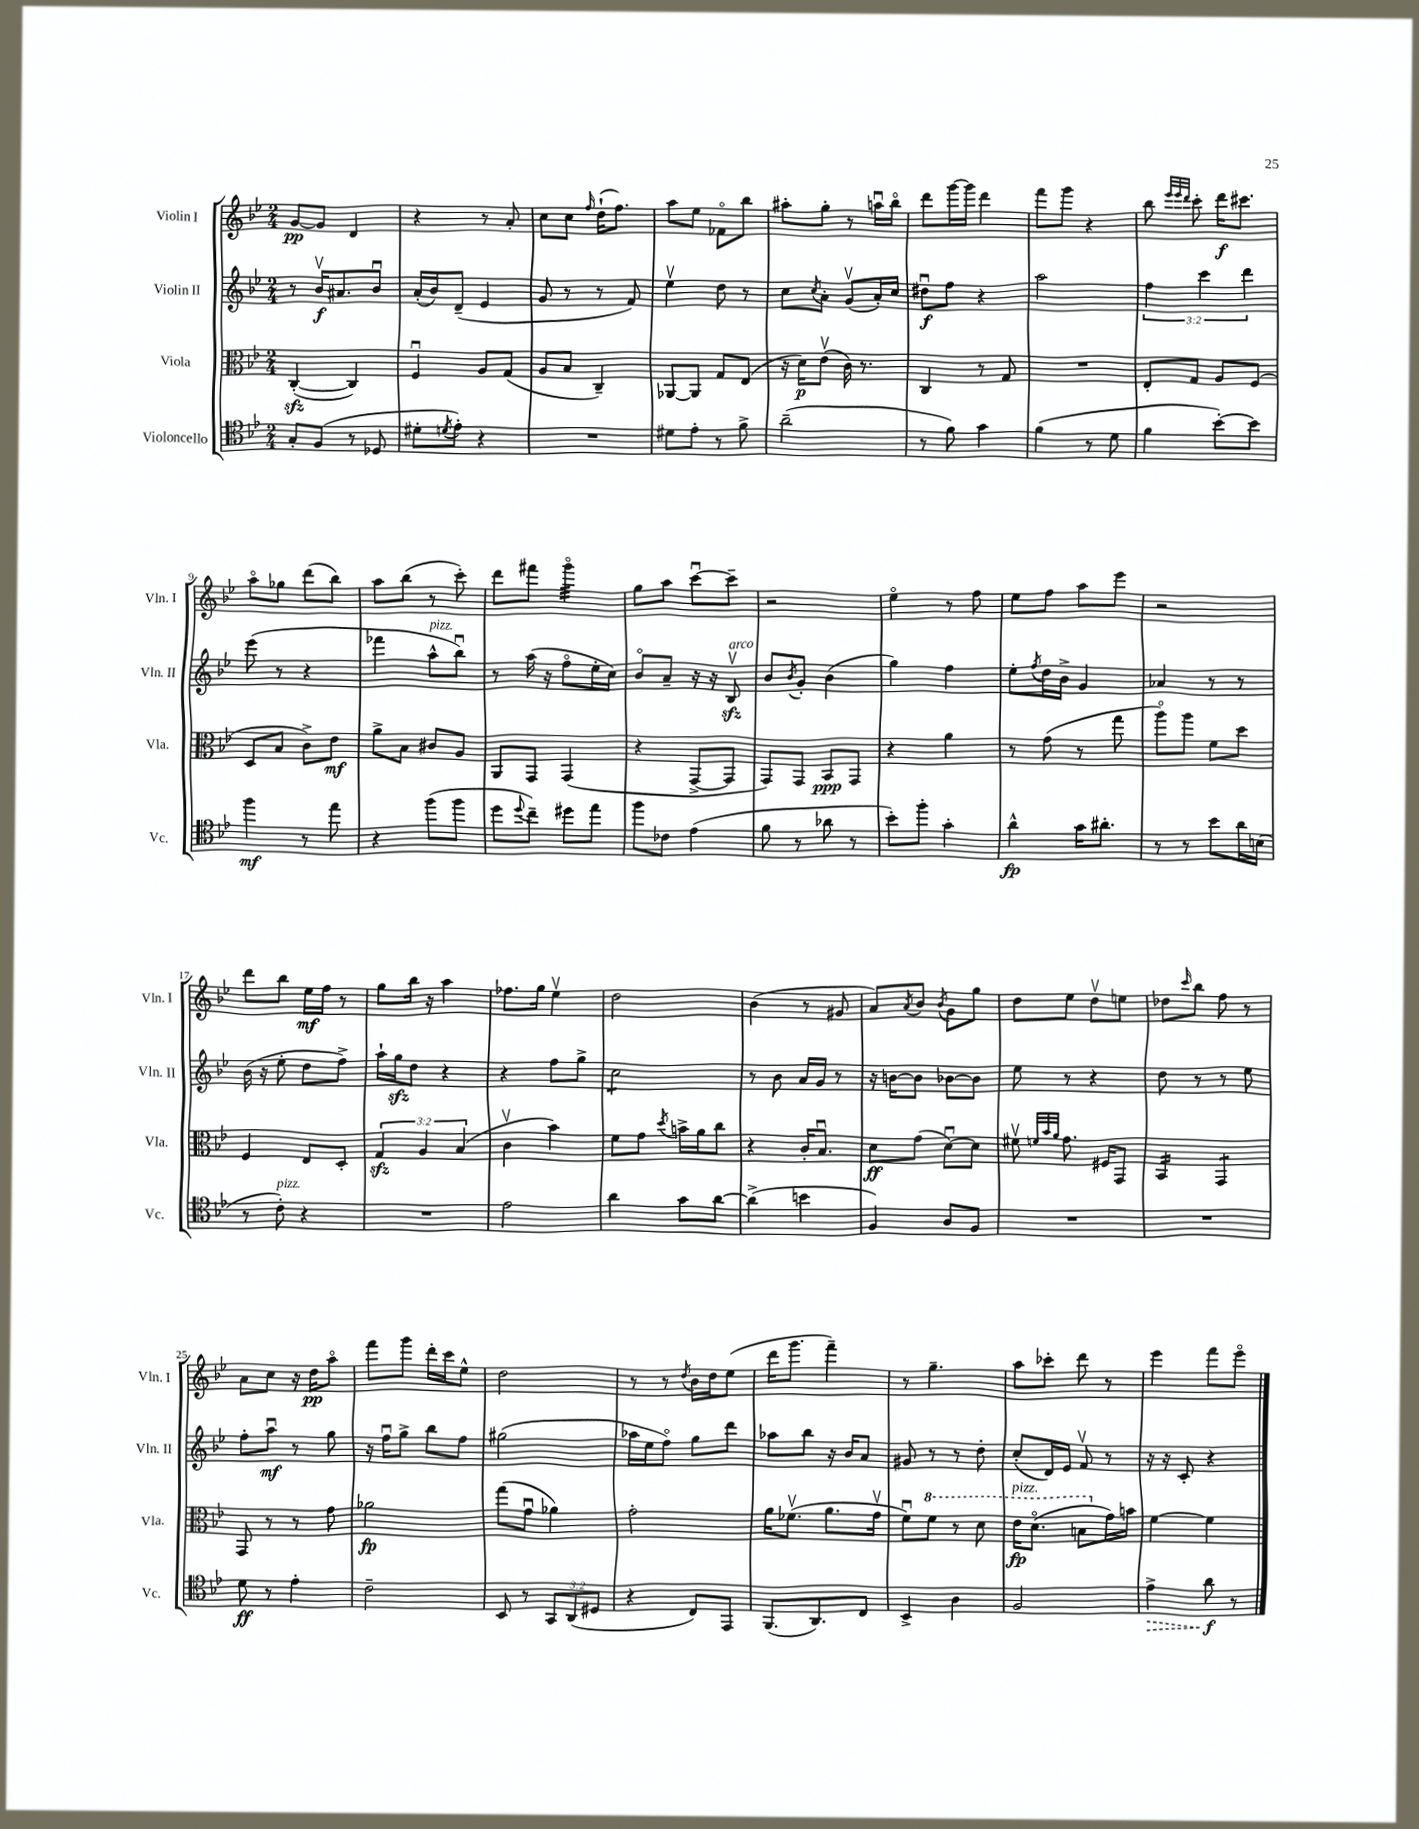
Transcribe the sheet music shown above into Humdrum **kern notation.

**kern	**dynam	**kern	**dynam	**kern	**dynam	**kern	**dynam
*part4	*part4	*part3	*part3	*part2	*part2	*part1	*part1
*staff4	*staff4	*staff3	*staff3	*staff2	*staff2	*staff1	*staff1
*I"Violoncello	*	*I"Viola	*	*I"Violin II	*	*I"Violin I	*
*I'Vc.	*	*I'Vla.	*	*I'Vln. II	*	*I'Vln. I	*
*clefC4	*	*clefC3	*	*clefG2	*	*clefG2	*
*k[b-e-]	*	*k[b-e-]	*	*k[b-e-]	*	*k[b-e-]	*
*M2/4	*	*M2/4	*	*M2/4	*	*M2/4	*
=1	=1	=1	=1	=1	=1	=1	=1
8G'/L	.	([4Czz'/	.	8r	.	[8g/L	pp
(8F/J	.	.	.	16b-v/KL	f	8g/J]	.
.	.	.	.	8.a#X/	.	.	.
8r	.	4C/])	.	.	.	4d/	.
8D-X/	.	.	.	8b-u/J	.	.	.
=2	=2	=2	=2	=2	=2	=2	=2
8d#X'\L	.	4Fu/	.	(16a'/LL	.	4r	.
.	.	.	.	16b-/J)	.	.	.
8qdn/	.	.	.	.	.	.	.
8e-'\J)	.	.	.	(8d~/J	.	.	.
4r	.	8A/L	.	4e-/	.	8r	.
.	.	(8G/J	.	.	.	8a'/	.
=3	=3	=3	=3	=3	=3	=3	=3
2r	.	8A/L	.	8g/	.	8cc\L	.
.	.	8B-/J	.	8r	.	8cc\J	.
.	.	.	.	.	.	16qqff/	.
.	.	4C~/)	.	8r	.	(16dd`\KL	.
.	.	.	.	.	.	8.ff\J)	.
.	.	.	.	8f/)	.	.	.
=4	=4	=4	=4	=4	=4	=4	=4
8d#X\L	.	[8AA-X/L	.	4ee-v\	.	8aa\L	.
8e-'\J	.	8AA-/J]	.	.	.	8ee-\J	.
8r	.	8G/L	.	8dd\	.	8f-X\L	.
8f^\	.	(8E-/J	.	8r	.	8bb-\J	.
=5	=5	=5	=5	=5	=5	=5	=5
(2a~\	.	16r	.	8cc\L	.	8aa#X'\L	.
.	.	16d\KL)	p	.	.	.	.
.	.	.	.	8qcc/	.	.	.
.	.	(8e-v\J	.	8a'\J	.	8gg'\J	.
.	.	16c\)	.	(8gv/L	.	8r	.
.	.	8.r	.	.	.	.	.
.	.	.	.	16a'/L)	.	16aanu\LL	.
.	.	.	.	16cc/JJ	.	16bb-\JJ	.
=6	=6	=6	=6	=6	=6	=6	=6
8r	.	4C/	.	8dd#Xu\L	f	8ddd\L	.
8f\)	.	.	.	8ff\J	.	[16ggg\L	.
.	.	.	.	.	.	16ggg\JJ]	.
4g\	.	8r	.	4r	.	4ddd\	.
.	.	8G/	.	.	.	.	.
=7	=7	=7	=7	=7	=7	=7	=7
(4f\	.	2r	.	2aa\	.	8fff\L	.
.	.	.	.	.	.	8ggg\J	.
8r	.	.	.	.	.	4r	.
8d\	.	.	.	.	.	.	.
=8	=8	=8	=8	=8	=8	=8	=8
4f\	.	8E-'/L	.	6ff\	.	8bb-\	.
.	.	.	.	.	.	32qqeee-/LLL	.
.	.	.	.	.	.	32qqeee-/	.
.	.	.	.	.	.	32qqddd/JJJ	.
.	.	8G/J	.	.	.	8ccc'\	.
.	.	.	.	6ccc\	.	.	.
[8b-'\L)	.	8A/L	.	.	.	16ddd\KL	f
.	.	.	.	.	.	8.ccc#X\J	.
.	.	.	.	6ddd\	.	.	.
8b-\J]	.	(8F/J	.	.	.	.	.
!!LO:LB:g=z
=9	=9	=9	=9	=9	=9	=9	=9
4ff\	mf	8D/L	.	(8eee-\	.	8aa\L	.
.	.	8B-/J	.	8r	.	8gg-X\J	.
8r	.	8c^\L)	.	4r	.	(8ddd\L	.
8ee-\	.	8e-\J	mf	.	.	8bb-\J)	.
=10	=10	=10	=10	=10	=10	=10	=10
4r	.	8a^\L	.	4fff-X\	.	8aa\L	.
.	.	8B-\J	.	.	.	(8bb-\J	.
!	!	!	!	!LO:TX:a:i:t=pizz.	!	!	!
(8ff\L	.	8c#X/L	.	8aa^^\L	.	8r	.
8ff\J	.	8A/J	.	8bb-u\J)	.	8ccc'\)	.
=11	=11	=11	=11	=11	=11	=11	=11
8dd\L	.	8AA/L	.	8r	.	8ddd\L	.
8qqdd/	.	.	.	.	.	.	.
8cc~\J)	.	8GG/J	.	(16aa\	.	8fff#X\J	.
.	.	.	.	16r	.	.	.
*	*	*	*	*	*	*tremolo	*
8dd#X\L	.	(4GG/	.	8ff\L	.	32ggg\LLL	.
.	.	.	.	.	.	32ggg\	.
.	.	.	.	.	.	32ggg\	.
.	.	.	.	.	.	32ggg\	.
8ee-\J	.	.	.	16ee-'\L	.	32ggg\	.
.	.	.	.	.	.	32ggg\	.
.	.	.	.	16cc\JJ)	.	32ggg\	.
.	.	.	.	.	.	32ggg\JJJ	.
*	*	*	*	*	*	*Xtremolo	*
=12	=12	=12	=12	=12	=12	=12	=12
8ff\L	.	4r	.	8b-/L	.	8gg\L	.
8c-X\J	.	.	.	8a~/J	.	8aa\J	.
(4e-\	.	[8GG^/L	.	16r	.	[8cccu\L	.
.	.	.	.	16r	.	.	.
!	!	!	!	!LO:TX:a:i:t=arco	!	!	!
.	.	8GG/J]	.	8B-zzv/	.	8ccc~\J]	.
=13	=13	=13	=13	=13	=13	=13	=13
8f\	.	8GG/L)	.	8b-/L	.	2r	.
.	.	.	.	8qb-/	.	.	.
8r	.	8GG/J	.	8g'/J	.	.	.
8a-X\	.	8BB-/L	ppp	(4b-\	.	.	.
8r	.	8GG/J	.	.	.	.	.
=14	=14	=14	=14	=14	=14	=14	=14
8b-'\L)	.	4r	.	4gg\)	.	4ee-\	.
8ff'\J	.	.	.	.	.	.	.
4g'\	.	4a\	.	4ff\	.	8r	.
.	.	.	.	.	.	8ff\	.
=15	=15	=15	=15	=15	=15	=15	=15
4a^^\	fp	8r	.	8ee-'\L	.	8ee-\L	.
.	.	.	.	8qff/	.	.	.
.	.	(8g\	.	16dd\L	.	8ff\J	.
.	.	.	.	16b-^\JJ	.	.	.
16g\KL	.	8r	.	4g/	.	8aa\L	.
8.a#X'\J	.	.	.	.	.	.	.
.	.	8gg\	.	.	.	8eee-\J	.
=16	=16	=16	=16	=16	=16	=16	=16
8r	.	8aa\L)	.	4a-X/	.	2r	.
8r	.	8aa\J	.	.	.	.	.
8b-\L	.	8f\L	.	8r	.	.	.
16a\L	.	8dd\J	.	8r	.	.	.
(16Bn\JJ	.	.	.	.	.	.	.
!!LO:LB:g=z
=17	=17	=17	=17	=17	=17	=17	=17
8r	.	4F/	.	(16b-\	.	8ddd\L	.
.	.	.	.	16r	.	.	.
!LO:TX:a:i:t=pizz.	!	!	!	!	!	!	!
8c'\)	.	.	.	8ee-'\	.	8bb-\J	.
4r	.	8E-/L	.	8dd\L	.	16ee-\LL	mf
.	.	.	.	.	.	16ff\JJ	.
.	.	8D'/J	.	8ff^\J)	.	8r	.
=18	=18	=18	=18	=18	=18	=18	=18
2r	.	6Gzz/	.	16aa`\LL	.	8gg\L	.
.	.	.	.	16ggzz\J	.	.	.
.	.	.	.	8dd\J	.	16bb-\Jk	.
.	.	6A/	.	.	.	.	.
.	.	.	.	.	.	16r	.
.	.	.	.	4r	.	4aa\	.
.	.	(6B-/	.	.	.	.	.
=19	=19	=19	=19	=19	=19	=19	=19
2e-\	.	4cv\	.	4r	.	8.ff-X\L	.
.	.	.	.	.	.	16gg\Jk	.
.	.	4b-\)	.	8ff\L	.	4ee-v\	.
.	.	.	.	8gg^\J	.	.	.
=20	=20	=20	=20	=20	=20	=20	=20
*	*	*	*	*tremolo	*	*	*
4a\	.	8f\L	.	8cc\L	.	2dd\	.
.	.	8g\J	.	8cc\	.	.	.
.	.	8qdd/	.	.	.	.	.
8g\L	.	16bn^\LL	.	8cc\	.	.	.
.	.	16a\J	.	.	.	.	.
[8a\J	.	8cc\J	.	8cc\J	.	.	.
*	*	*	*	*Xtremolo	*	*	*
=21	=21	=21	=21	=21	=21	=21	=21
(4a^\]	.	4r	.	8r	.	(4b-\	.
.	.	.	.	8b-\	.	.	.
4bn\	.	16c'/KL	.	16a/LL	.	8r	.
.	.	8.B-u/J	.	16g/JJ	.	.	.
.	.	.	.	8r	.	8g#X/	.
=22	=22	=22	=22	=22	=22	=22	=22
4F/)	.	8d\L	ff	16r	.	8a/L)	.
.	.	.	.	[16bn\KL	.	.	.
.	.	.	.	.	.	8qa/	.
.	.	(8g\J	.	8b\J]	.	8b-/J	.
.	.	.	.	.	.	8qb-/	.
8A/L	.	[8du\L)	.	[8b-X\L	.	8g\L	.
8F/J	.	8d\J]	.	8b-\J]	.	8gg\J	.
=23	=23	=23	=23	=23	=23	=23	=23
2r	.	8f#Xv\	.	8ee-\	.	8dd\L	.
.	.	32qqfn/LLL	.	.	.	.	.
.	.	32qqb-/	.	.	.	.	.
.	.	32qqa/JJJ	.	.	.	.	.
.	.	8.g\	.	8r	.	8ee-\J	.
.	.	.	.	4r	.	8ddv\L	.
.	.	16F#X/KL	.	.	.	.	.
.	.	8GG/J	.	.	.	8een\J	.
=24	=24	=24	=24	=24	=24	=24	=24
*	*	*tremolo	*	*	*	*	*
2r	.	16BB-/LL	.	8dd\	.	8dd-X\L	.
.	.	16BB-/	.	.	.	.	.
.	.	.	.	.	.	16qqccc/	.
.	.	16BB-/	.	8r	.	8bb-\J	.
.	.	16BB-/JJ	.	.	.	.	.
.	.	8GG/L	.	8r	.	8ff\	.
.	.	8GG/J	.	8ee-\	.	8r	.
*	*	*Xtremolo	*	*	*	*	*
!!LO:LB:g=z
=25	=25	=25	=25	=25	=25	=25	=25
8d\	ff	8GG/	.	8ff'\L	.	8a\L	.
8r	.	8r	.	8aau\J	mf	8cc\J	.
4e-'\	.	8r	.	8r	.	16r	.
.	.	.	.	.	.	16dd\KL	pp
.	.	8g\	.	8gg\	.	8aa\J	.
=26	=26	=26	=26	=26	=26	=26	=26
2c~\	.	2a-X\	fp	16r	.	8fff\L	.
.	.	.	.	16ffu\KL	.	.	.
.	.	.	.	8gg^\J	.	8ggg\J	.
.	.	.	.	8bb-\L	.	16ddd'\LL	.
.	.	.	.	.	.	16ccc\J	.
.	.	.	.	8ff\J	.	8ee-^^\J	.
=27	=27	=27	=27	=27	=27	=27	=27
8BB-/	.	(8gg\L	.	(2gg#X\	.	2dd\	.
8r	.	8gu\J	.	.	.	.	.
12GG/L	.	4a-X\)	.	.	.	.	.
(12AA/	.	.	.	.	.	.	.
12D#X/J	.	.	.	.	.	.	.
=28	=28	=28	=28	=28	=28	=28	=28
4r	.	2g'\	.	16aa-X\LL	.	8r	.
.	.	.	.	16ee-\J	.	.	.
.	.	.	.	8ff\J)	.	8r	.
.	.	.	.	.	.	8qdd/	.
8C/L)	.	.	.	8gg\L	.	16b-\LL	.
.	.	.	.	.	.	16dd\J	.
8EE-/J	.	.	.	8ddd\J	.	(8ee-\J	.
=29	=29	=29	=29	=29	=29	=29	=29
(8.FF/L	.	16a\KL	.	8aa-X\L	.	16ddd\KL	.
.	.	(8.f-Xv\J	.	.	.	8.ggg\J	.
.	.	.	.	8bb-\J	.	.	.
8.AA/)	.	.	.	.	.	.	.
.	.	8.a\L	.	16r	.	4fff~\)	.
.	.	.	.	16b-/KL	.	.	.
8C/J	.	.	.	8a/J	.	.	.
.	.	16gv\Jk	.	.	.	.	.
=30	=30	=30	=30	=30	=30	=30	=30
4BB-^/	.	8fu\L)	.	8g#X/	.	8r	.
*	*	*8va	*	*	*	*	*
.	.	8ff\J	.	8r	.	4.gg~\	.
4A\	.	8r	.	8r	.	.	.
.	.	8dd\	.	8dd'\	.	.	.
=31	=31	=31	=31	=31	=31	=31	=31
!	!	!LO:TX:a:i:t=pizz.	!	!	!	!	!
2F/	.	16ee-\KL	fp	(8cc'/L	.	8aa\L	.
.	.	(8.dd\J	.	.	.	.	.
.	.	.	.	16d/L)	.	8ccc-X'\J	.
.	.	.	.	16e-/JJ	.	.	.
.	.	8bn\L	.	8fv/	.	8ddd\	.
*	*	*X8va	*	*	*	*	*
.	.	16g\L)	.	8r	.	8r	.
.	.	16bn\JJ	.	.	.	.	.
=32	=32	=32	=32	=32	=32	=32	=32
!	!LO:HP:b	!	!	!	!	!	!
4e-^\	>	[4f\	.	16r	.	4eee-\	.
.	.	.	.	16r	.	.	.
.	.	.	.	8c'/	.	.	.
8a\	f	4f\]	.	4r	.	8fff\L	.
8r	]	.	.	.	.	8eee-\J	.
==	==	==	==	==	==	==	==
*-	*-	*-	*-	*-	*-	*-	*-
